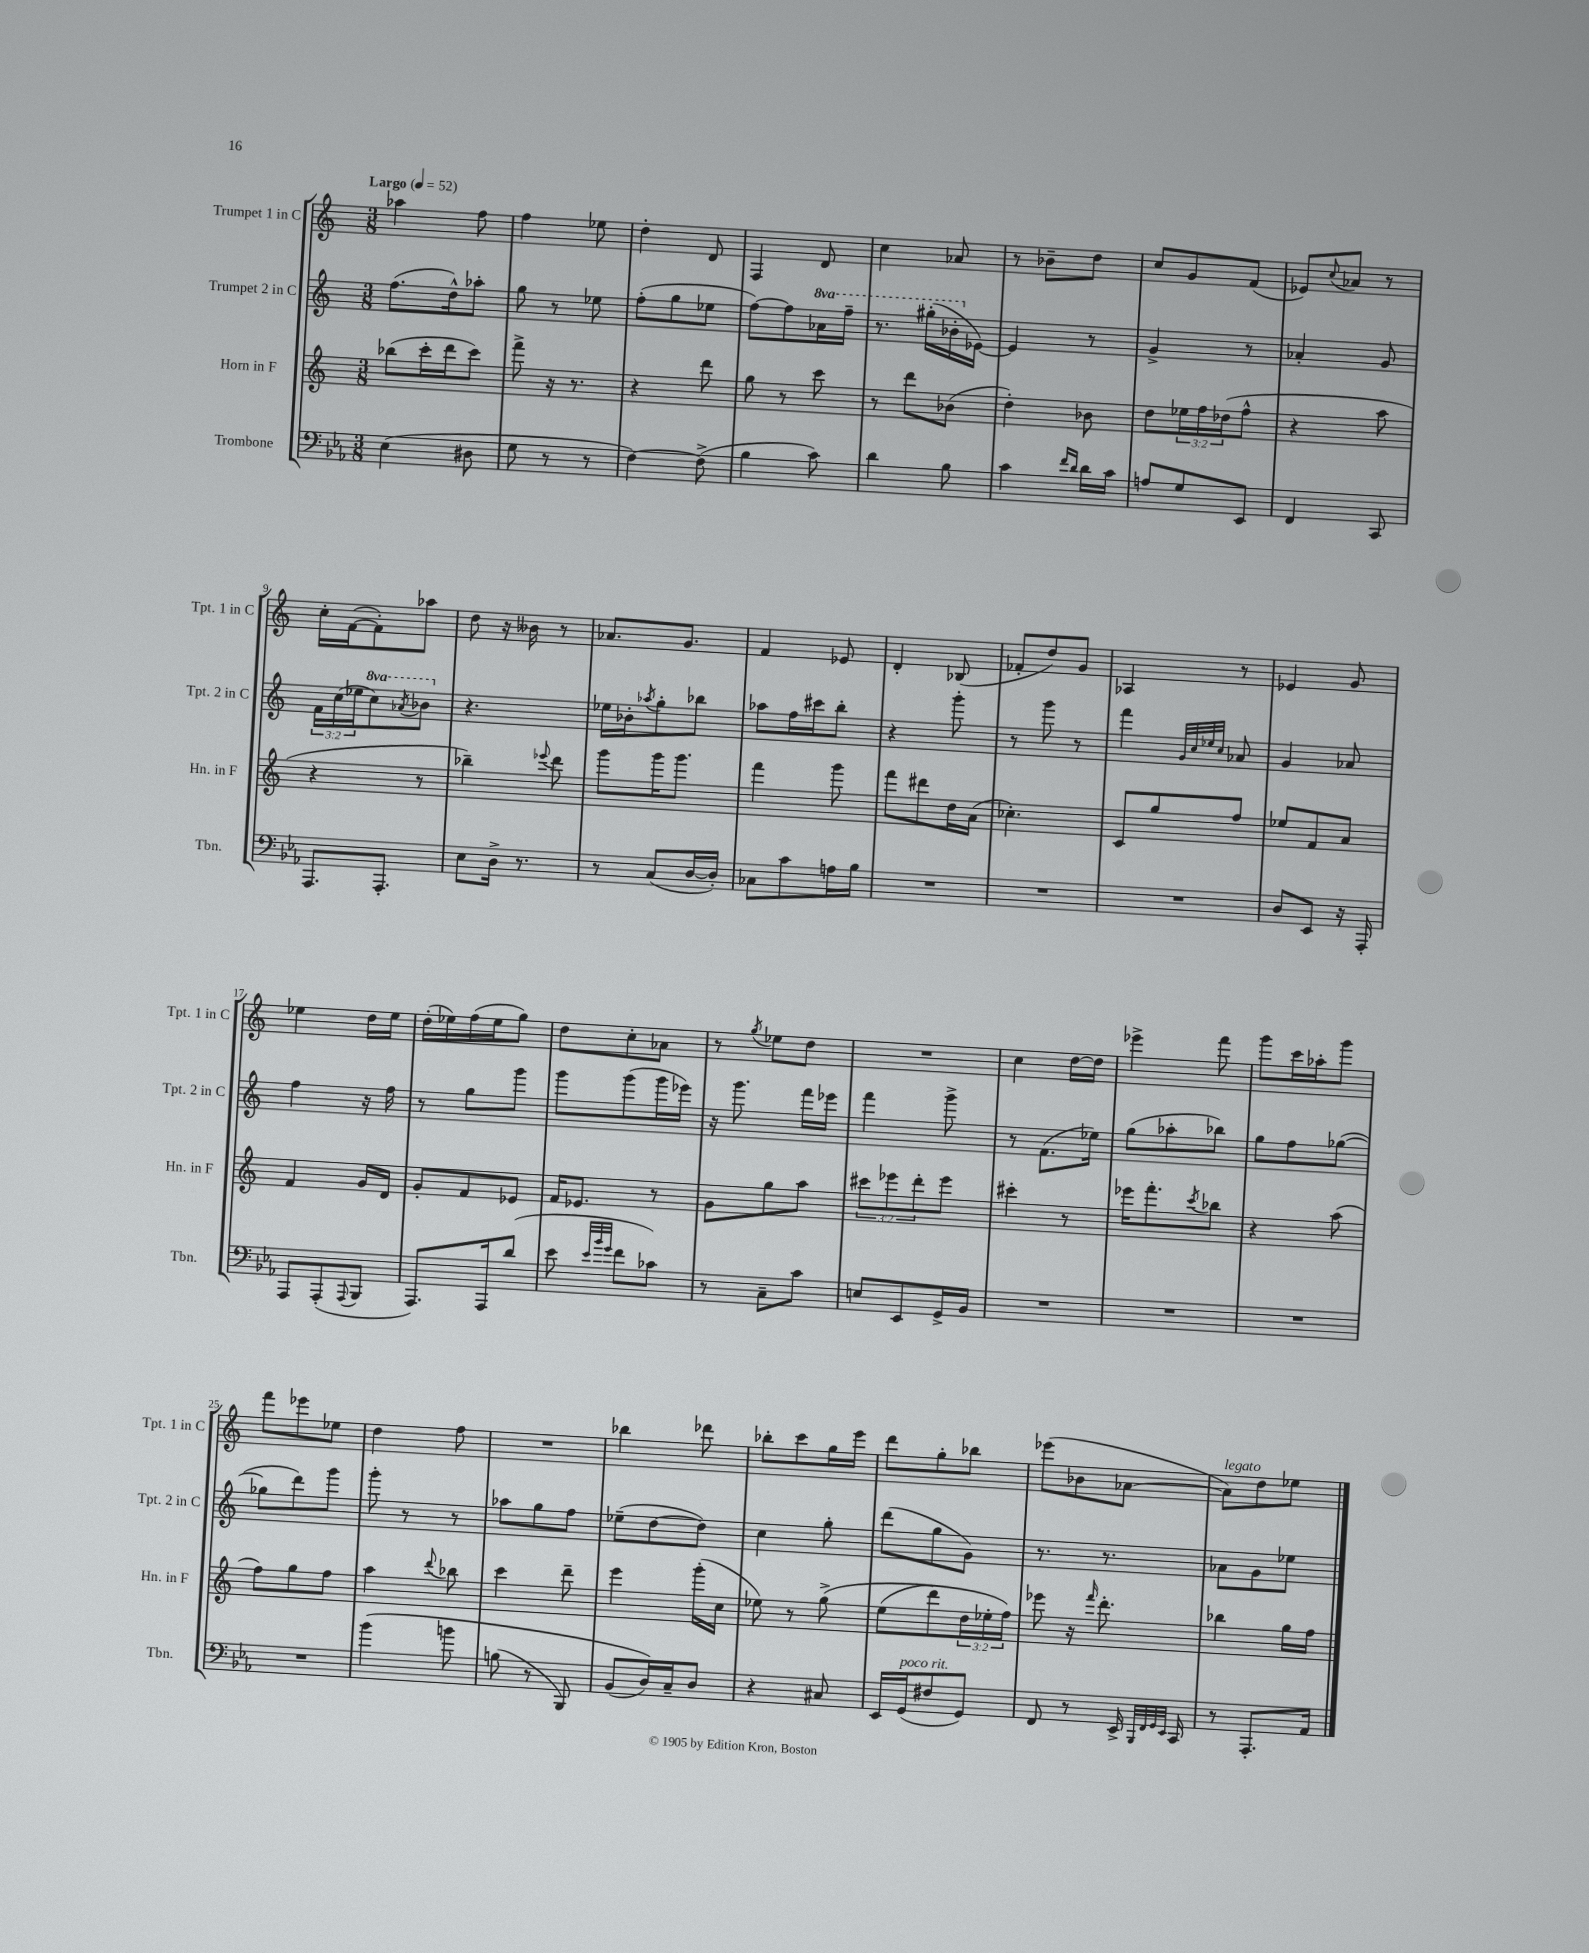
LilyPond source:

<<
\new StaffGroup <<
\new Staff = "s0" \with { instrumentName = "Trumpet 1 in C" shortInstrumentName = "Tpt. 1 in C" } {
    \clef treble \key c \major \numericTimeSignature \time 3/8 \tempo "Largo" 4 = 52
    aes''4 f''8 |
    f''4 ees''8 |
    d''4-. d'8 |
    f4 d'8 |
    c''4 aes'8 |
    r8 bes'8-- d''8 |
    c''8 g'8 f'8( |
    ees'8) \appoggiatura { c''8 } aes'8 r8 |
    c''16-. f'16~( f'8-.) aes''8 |
    d''8 r16 beses'16 r8 |
    aes'8. g'8. |
    f'4 ees'8 |
    d'4-. bes8( |
    fes'8-. d''8) g'8 |
    aes4 r8 |
    ees'4 g'8 |
    ees''4 d''16 ees''16 |
    d''16-.( ees''16) f''16( ees''16 g''8) |
    d''8 c''8-. aes'8 |
    r8 \acciaccatura { g''8 } ees''8 d''8 |
    R4. |
    c''4 d''16~ d''16 |
    ees'''4-> f'''8 |
    g'''8 c'''16 aes''16-. g'''8 |
    f'''8 ees'''8 ees''8 |
    d''4 f''8 |
    R4. |
    bes''4 des'''8 |
    bes''8-. c'''8 g''16 e'''16 |
    d'''8 g''8-. bes''8 |
    ees'''8( bes'8 aes'8~ |
    aes'8^\markup { \italic "legato" }) d''8 ees''8 \bar "|." |
}
\new Staff = "s1" \with { instrumentName = "Trumpet 2 in C" shortInstrumentName = "Tpt. 2 in C" } {
    \clef treble \key c \major \numericTimeSignature \time 3/8 \override Staff.TupletNumber.text = #tuplet-number::calc-fraction-text \set Staff.ottavationMarkups = #ottavation-simple-ordinals
    f''8.( d''16-^) aes''8-. |
    g''8 r8 ees''8 |
    f''8-.( g''8 ees''8 |
    f''8~) f''8 \ottava #1 aes''16 f'''16-- |
    r8. gis'''16-.( bes''16-. \ottava #0 ees'16~) |
    ees'4 r8 |
    g'4-> r8 |
    aes'4-. g'8 |
    \tuplet 3/2 { f'16 c''16( ees''16 } \ottava #1 c'''8) \acciaccatura { aes''8 } bes''8 \ottava #0 |
    r4. |
    ees''16 bes'16-. \acciaccatura { aes''8 } g''8-. bes''8 |
    aes''8 f''16 cis'''16 b''8-. |
    r4 g'''8-. |
    r8 g'''8 r8 |
    f'''4 \grace { g'32 c''32 ees''32 c''32 } aes'8 |
    g'4 aes'8 |
    f''4 r16 f''16 |
    r8 g''8 g'''8 |
    g'''8 g'''8( g'''16 ees'''16) |
    r16 g'''8. f'''16 ees'''16 |
    f'''4 g'''8-> |
    r8 f'8.( ees''16) |
    g''8( aes''8-. bes''8) |
    g''8 f''8 ges''8~( |
    ges''8 d'''8) g'''8 |
    g'''8-. r8 r8 |
    aes''8 g''8 f''8 |
    ees''8--( d''8~ d''8) |
    c''4 g''8-. |
    d'''8( g''8 g'8) |
    r8. r8. |
    aes'8 g'8 ees''8 \bar "|." |
}
\new Staff = "s2" \with { instrumentName = "Horn in F" shortInstrumentName = "Hn. in F" } {
    \clef treble \key c \major \numericTimeSignature \time 3/8 \override Staff.TupletNumber.text = #tuplet-number::calc-fraction-text
    bes''8( c'''16-. d'''16 c'''8) |
    f'''8-> r16 r8. |
    r4 d'''8 |
    g''8 r8 c'''8 |
    r8 d'''8 bes'8( |
    d''4-.) bes'8 |
    d''8 \tuplet 3/2 { ees''16 f''16 des''16( } f''8-^ |
    r4 a''8 |
    r4 r8 |
    bes''4--) \appoggiatura { ees'''8 } d'''8 |
    g'''8 g'''16 g'''8. |
    f'''4 g'''8 |
    f'''8 dis'''8 d''16 a'16( |
    ces''4.-.) |
    c'8 g''8 f''8 |
    ees''8 f'8 a'8 |
    f'4 g'16 d'16 |
    g'8-. f'8 ees'8 |
    f'16 ees'8. r8 |
    g'8 g''8 a''8 |
    \tuplet 3/2 { cis'''8 ees'''8 d'''8-. } ees'''8 |
    cis'''4-. r8 |
    ees'''16 f'''8.-. \acciaccatura { c'''8 } bes''8 |
    r4 a''8( |
    f''8) g''8 f''8 |
    a''4 \appoggiatura { d'''8 } bes''8 |
    c'''4 d'''8-- |
    e'''4 g'''16-.( c''16 |
    ees''8) r8 g''8->\( |
    e''8( d'''8) \tuplet 3/2 { d''16 ees''16-. f''16\) } |
    ees'''8 r16 \grace { f'''16 } d'''8.-. |
    bes''4 g''16 f''16 \bar "|." |
}
\new Staff = "s3" \with { instrumentName = "Trombone" shortInstrumentName = "Tbn." } {
    \clef bass \key ees \major \numericTimeSignature \time 3/8
    ees4( dis8 |
    g8 r8 r8 |
    f4~) f8->( |
    bes4 c'8) |
    d'4 bes8 |
    c'4 \grace { f'16 d'16 } d'16 c'16 |
    a8 g8 ees,8 |
    f,4 c,8 |
    aes,,8. aes,,8.-. |
    ees8 d16-> r8. |
    r8 c8( d16~ d16-.) |
    ces8 c'8 a16 bes16 |
    R4. |
    R4. |
    R4. |
    d8 ees,8 r16 aes,,16-. |
    aes,,8 aes,,8-.( \appoggiatura { aes,,8 } bes,,8 |
    aes,,8.) aes,,16 d'8( |
    ees'8 \grace { ees'32 bes'32 g'32 } f'8 ces'8) |
    r8 c8-- c'8 |
    e8 ees,8 g,16-> bes,16 |
    R4. |
    R4. |
    R4. |
    R4. |
    bes'4\( b'8 |
    b8( r8 bes,,8) |
    bes,8( d16)\) c16-- d8 |
    r4 cis8 |
    ees,16 g,16^\markup { \italic "poco rit." }( fis8 g,8) |
    f,8 r8 ees,16-> \grace { bes,,32 f,32 g,32 ees,32 } c,16 |
    r8 aes,,8.-. aes,16 \bar "|." |
}
>>
>>
